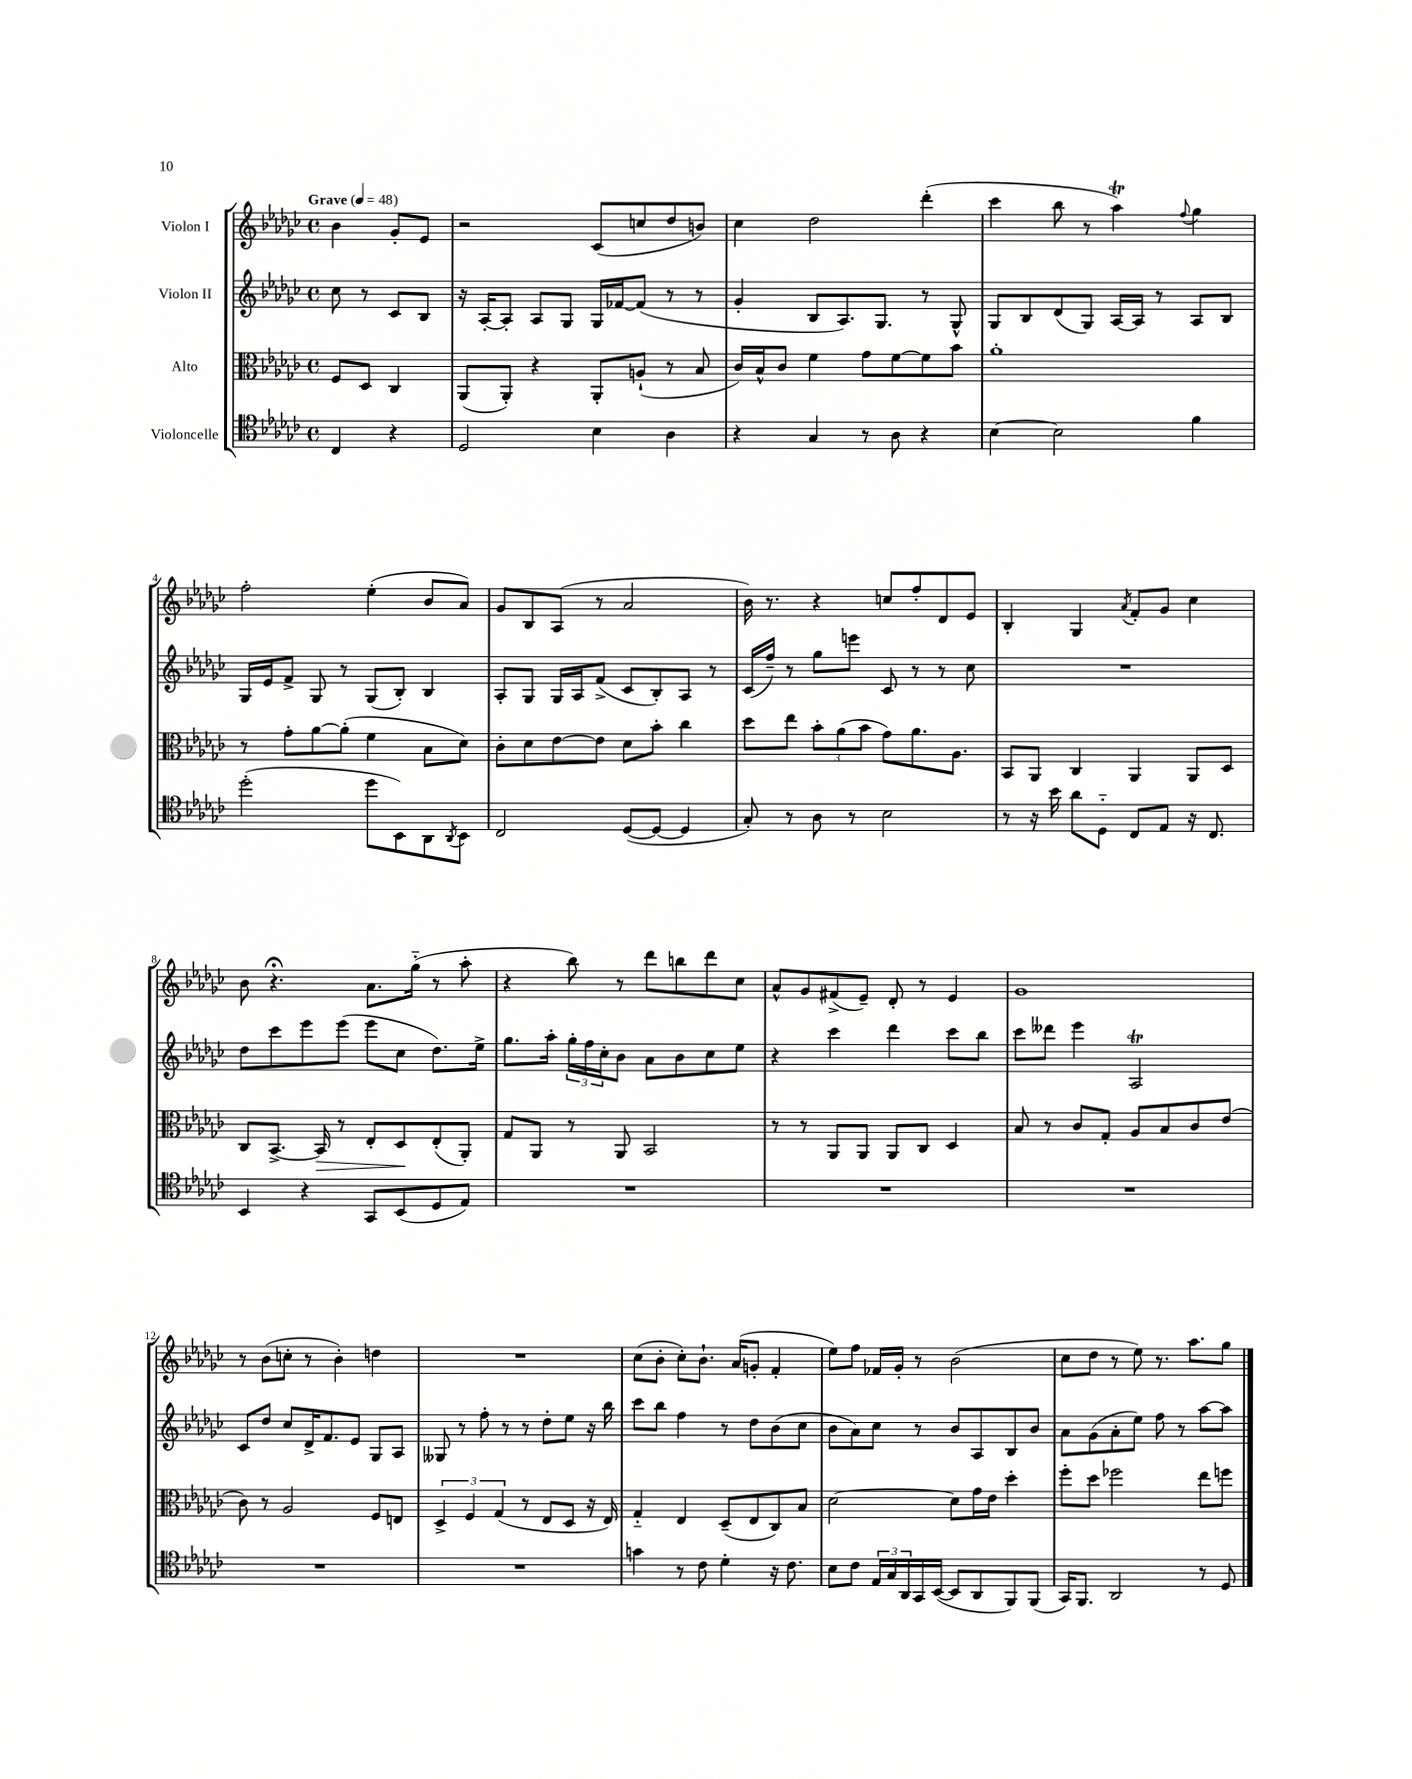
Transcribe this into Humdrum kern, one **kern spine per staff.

**kern	**kern	**dynam	**kern	**kern
*part4	*part3	*part3	*part2	*part1
*staff4	*staff3	*staff3	*staff2	*staff1
*I"Violoncelle	*I"Alto	*	*I"Violon II	*I"Violon I
*clefC4	*clefC3	*	*clefG2	*clefG2
*k[b-e-a-d-g-c-]	*k[b-e-a-d-g-c-]	*	*k[b-e-a-d-g-c-]	*k[b-e-a-d-g-c-]
*M4/4	*M4/4	*	*M4/4	*M4/4
*met(c)	*met(c)	*	*met(c)	*met(c)
*MM48	*MM48	*	*MM48	*MM48
=	=	=	=	=
!	!	!	!	!LO:TX:a:B:t=Grave
4C-/	8F/L	.	8cc-\	4b-\
.	8D-/J	.	8r	.
4r	4C-/	.	8c-/L	8g-'/L
.	.	.	8B-/J	8e-/J
=1	=1	=1	=1	=1
2D-/	(8AA-/L	.	16r	2r
.	.	.	[16A-'/KL	.
.	8AA-'/J)	.	8A-'/J]	.
.	4r	.	8A-/L	.
.	.	.	8G-/J	.
4B-\	8AA-'/L	.	16G-/LL	(8c-/L
.	.	.	[16f-X/J	.
.	(8An`/J	.	(8f-/J]	8ccn/
4A-\	8r	.	8r	8dd-/
.	8B-/	.	8r	8bn/J)
=2	=2	=2	=2	=2
4r	16c-/LL)	.	4g-'/	4cc-\
.	16B-^^/J	.	.	.
.	8c-/J	.	.	.
4G-/	4f\	.	8B-/L	2dd-\
.	.	.	8.A-/)	.
8r	8g-\L	.	.	.
.	.	.	8.G-/J	.
8A-\	[8f\	.	.	.
4r	8f\]	.	8r	(4ddd-'\
.	8b-\J	.	8G-^^/	.
=3	=3	=3	=3	=3
[4B-\	1a-'	.	8G-/L	4ccc-\
.	.	.	8B-/	.
2B-\]	.	.	(8d-/	8bb-\
.	.	.	8G-/J)	8r
.	.	.	[16A-/LL	4aa-T\)
.	.	.	16A-/JJ]	.
.	.	.	8r	.
.	.	.	.	8qqff/
4f\	.	.	8A-/L	4gg-\
.	.	.	8B-/J	.
!!LO:LB:g=z
=4	=4	=4	=4	=4
(2dd-'\	8r	.	16G-/LL	2ff'\
.	.	.	16e-/J	.
.	8g-'\L	.	8f^/J	.
.	[8a-\	.	8G-/	.
.	(8a-'\J]	.	8r	.
8dd-\L	4f\	.	(8G-/L	(4ee-'\
8BB-\)	.	.	8B-'/J)	.
8AA-\	8B-\L	.	4B-/	8b-/L
8qAA-/	.	.	.	.
8BB-\J	8d-\J)	.	.	8a-/J)
=5	=5	=5	=5	=5
2C-/	8c-'\L	.	8A-'/L	8g-/L
.	8d-\	.	8G-/J	8B-/
.	[8e-\	.	16G-/LL	(8A-/J
.	.	.	16A-/J	.
.	8e-\J]	.	(8f^/J	8r
([8D-/L	8d-\L	.	8c-/L	2a-/
8D-/J_	8b-'\J	.	8B-'/)	.
4D-/]	4cc-\	.	8A-/J	.
.	.	.	8r	.
=6	=6	=6	=6	=6
8G-'/)	8dd-\L	.	(16c-/LL	16b-\)
.	.	.	16ff~/JJ)	8.r
8r	8ee-\J	.	8r	.
8A-\	12b-'\L	.	8gg-\L	4r
.	(12a-\	.	.	.
8r	.	.	8eeen\J	.
.	12b-\J	.	.	.
2B-\	8g-\L)	.	8c-/	8ccn/L
.	8.a-\	.	8r	8ff'/
.	.	.	8r	8d-/
.	8.A-\J	.	.	.
.	.	.	8cc-\	8e-/J
=7	=7	=7	=7	=7
8r	8BB-/L	.	1r	4B-'/
16r	8AA-/J	.	.	.
16b-\	.	.	.	.
8a-\L	4C-/	.	.	4G-/
8D-\J	.	.	.	.
.	.	.	.	8qa-/
8C-/L	4AA-/	.	.	8f'/L
8E-/J	.	.	.	8g-/J
16r	8AA-/L	.	.	4cc-\
8.C-/	.	.	.	.
.	8D-/J	.	.	.
!!LO:LB:g=z
=8	=8	=8	=8	=8
4BB-/	8C-/L	.	8dd-\L	8b-\
.	[8.BB-^/J	.	8ccc-\	4.r;<
4r	.	.	8eee-\	.
!	!	!LO:HP:b	!	!
.	16BB-/]	>	.	.
.	8r	.	(8eee-\J	.
8GG-/L	8E-'/L	.	8eee-\L	8.a-\L
(8BB-/	8D-/	.	8cc-\J	.
.	.	.	.	(16gg-\Jk
8D-/	(8E-'/	]	8.dd-\L)	8r
8E-/J)	8AA-'/J)	.	.	8aa-'\
.	.	.	16ee-^\Jk	.
=9	=9	=9	=9	=9
1r	8G-/L	.	8.gg-\L	4r
.	8AA-/J	.	.	.
.	.	.	16aa-'\Jk	.
.	8r	.	24gg-'\LL	8bb-\)
.	.	.	24ff\	.
.	.	.	24cc-'\J	.
.	8AA-/	.	8b-\J	8r
.	2BB-/	.	8a-\L	8ddd-\L
.	.	.	8b-\	8bbn\
.	.	.	8cc-\	8ddd-\
.	.	.	8ee-\J	8cc-\J
=10	=10	=10	=10	=10
1r	8r	.	4r	8a-^^/L
.	8r	.	.	8g-/
.	8AA-/L	.	4ccc-\	(8f#X^/
.	8AA-/J	.	.	8e-~/J)
.	8AA-/L	.	4ddd-\	8d-'/
.	8C-/J	.	.	8r
.	4D-/	.	8ccc-\L	4e-/
.	.	.	8bb-\J	.
=11	=11	=11	=11	=11
1r	8B-/	.	8ccc-\L	1g-
.	8r	.	8ddd--X\J	.
.	8c-/L	.	4eee-\	.
.	8G-'/J	.	.	.
.	8A-/L	.	2A-T/	.
.	8B-/	.	.	.
.	8c-/	.	.	.
.	(8e-/J	.	.	.
!!LO:LB:g=z
=12	=12	=12	=12	=12
1r	8c-\)	.	8c-/L	8r
.	8r	.	8dd-/J	(8b-\L
.	2A-/	.	8cc-/L	8ccn'\J
.	.	.	16d-^/K	8r
.	.	.	8.f/	.
.	.	.	.	4b-'\)
.	.	.	8e-/J	.
.	8F/L	.	8G-/L	4ddn\
.	8En/J	.	8A-/J	.
=13	=13	=13	=13	=13
1r	6D-^/	.	8G--X/	1r
.	.	.	8r	.
.	6F/	.	.	.
.	.	.	8ff'\	.
.	(6G-/	.	.	.
.	.	.	8r	.
.	8r	.	8r	.
.	8E-/L	.	8dd-'\L	.
.	8D-/J	.	8ee-\J	.
.	16r	.	16r	.
.	16E-/)	.	16bb-\	.
=14	=14	=14	=14	=14
4gn\	4G-/	.	8ccc-\L	(8cc-\L
.	.	.	8bb-\J	8b-'\J
8r	4E-/	.	4ff\	8cc-'\L)
8c-\	.	.	.	8.b-`\J
4d-'\	(8D-~/L	.	8r	.
.	.	.	.	(16a-/KL
.	8E-/	.	8dd-\L	8gn'/J
16r	8C-/)	.	(8b-\	4f'/
8.c-\	.	.	.	.
.	8B-/J	.	8cc-\J	.
=15	=15	=15	=15	=15
8B-\L	[2d-\	.	8b-\L	8ee-\L)
8c-\J	.	.	8a-\)	8ff\J
24E-/LL	.	.	8cc-\J	16f-X/LL
24G-/	.	.	.	.
.	.	.	.	16g-'/JJ
24AA-/	.	.	.	.
16GG-/	.	.	8r	8r
([16BB-/JJ	.	.	.	.
8BB-/L]	8d-\L]	.	8b-/L	(2b-\
8AA-/	16g-\L	.	8A-/	.
.	16e-\JJ	.	.	.
8FF/)	4dd-'\	.	8B-/	.
(8FF/J	.	.	8b-/J	.
=16	=16	=16	=16	=16
16GG-/KL)	8ff'\L	.	8a-\L	8cc-\L
8.FF/J	.	.	.	.
.	8dd-\J	.	(8g-\	8dd-\J
2AA-/	2ff-X\	.	8a-'\	8r
.	.	.	8ee-\J)	8ee-\)
.	.	.	8ff\	8.r
.	.	.	8r	.
.	.	.	.	8.aa-\L
8r	8ee-\L	.	[8aa-\L	.
8D-/	8ffn\J	.	8aa-\J]	8gg-\J
==	==	==	==	==
*-	*-	*-	*-	*-
